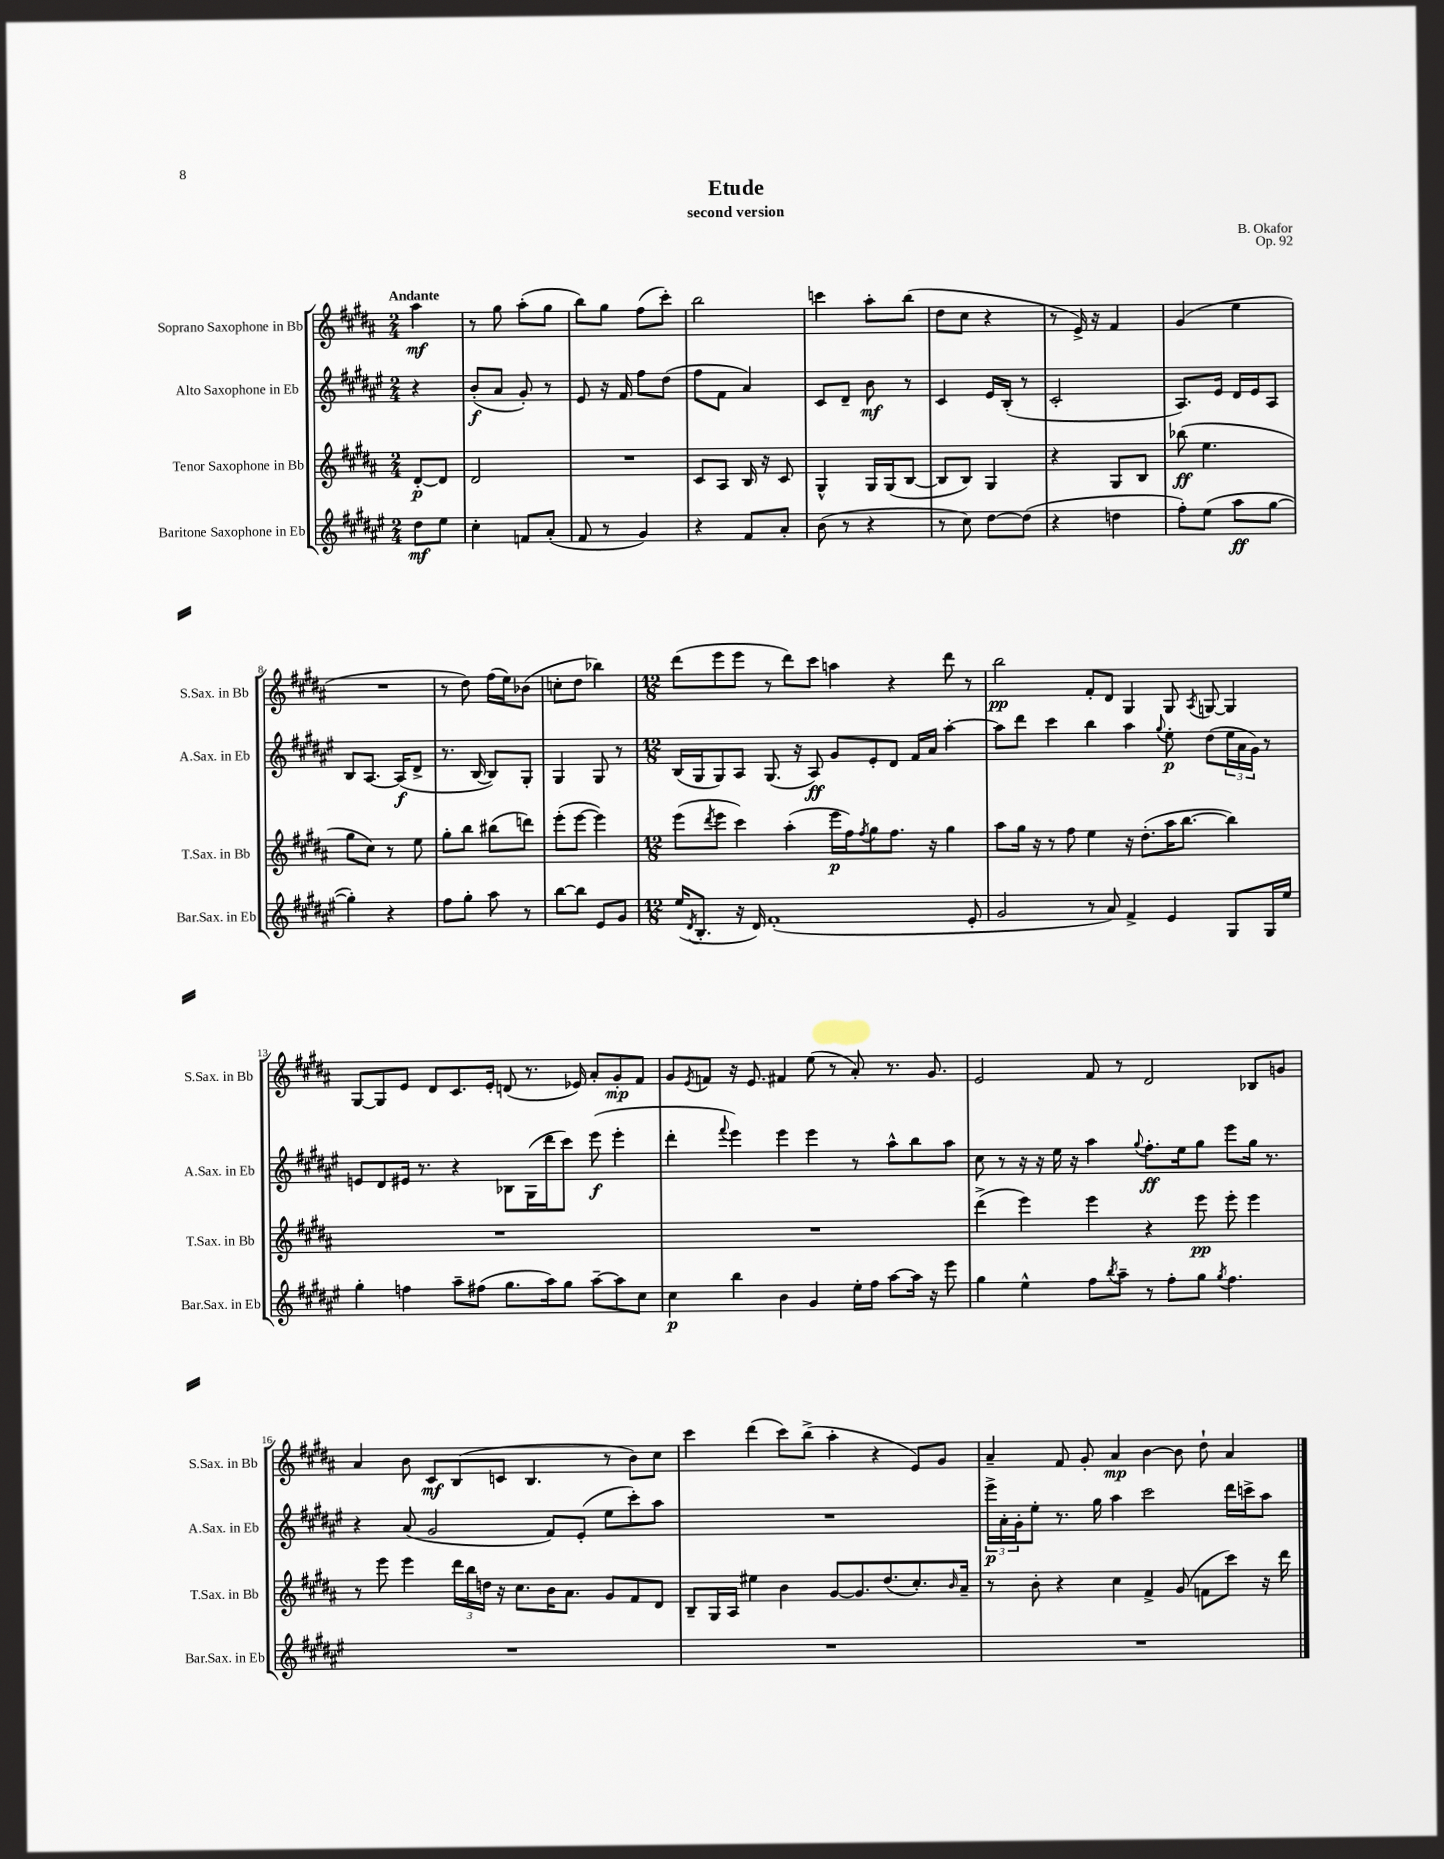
\header { title = "Etude" composer = "B. Okafor" subtitle = "second version" opus = "Op. 92" }
<<
\new StaffGroup <<
\new Staff = "s0" \with { instrumentName = "Soprano Saxophone in Bb" shortInstrumentName = "S.Sax. in Bb" } {
    \clef treble \key b \major \numericTimeSignature \time 2/4 \partial 4 \tempo "Andante"
    ais''4\mf |
    r8 gis''8 ais''8-.( gis''8 |
    b''8) gis''8 fis''8( cis'''8-.) |
    b''2 |
    c'''4 ais''8-. b''8( |
    dis''8 cis''8 r4 |
    r8 e'16->) r16 fis'4 |
    gis'4( e''4 |
    R2 |
    r8 dis''8) fis''16( e''16) bes'8( |
    c''8-. dis''8 bes''4) |
    \numericTimeSignature \time 12/8 dis'''8( e'''8 e'''8 r8 dis'''8) cis'''8 a''4 r4 dis'''8 r8 |
    b''2\pp fis'8-. dis'8 gis4 gis8 \acciaccatura { ais8 } g8~ g4 |
    gis8~ gis8 e'8 dis'8 cis'8. e'16-. d'8( r8. ees'16) ais'8-. gis'8-.\mp fis'8 |
    gis'8 \acciaccatura { e'8 } f'8 r16 e'8. fis'4 e''8( r8 ais'8-.) r8. gis'8. |
    e'2 fis'8 r8 dis'2 bes8 g'8 |
    ais'4 b'8 cis'8\mf b8( c'8 b4. r8 b'8) cis''8 |
    cis'''4 dis'''4( cis'''8) b''8->( ais''4-. r4 e'8) gis'8 |
    ais'4-- fis'8 gis'8-. ais'4\mp b'4~ b'8 dis''8-! ais'4 \bar "|." |
}
\new Staff = "s1" \with { instrumentName = "Alto Saxophone in Eb" shortInstrumentName = "A.Sax. in Eb" } {
    \clef treble \key fis \major \numericTimeSignature \time 2/4 \partial 4
    r4 |
    b'8-.\f( ais'8 gis'8-.) r8 |
    eis'8 r16 fis'16 fis''8 dis''8( |
    fis''8 fis'8 ais'4) |
    cis'8 dis'8-- b'8\mf r8 |
    cis'4 eis'16 b16-.( r8 |
    cis'2-. |
    ais8.) eis'16 dis'16 eis'16 ais8 |
    b8 ais8.~ ais16\f( dis'8-> |
    r8. b16~ b8) gis8-. |
    gis4 gis8 r8 |
    \numericTimeSignature \time 12/8 b16( gis16 gis8) ais8 gis8.( r16 ais8\ff) gis'8 eis'8-. dis'8 fis'16 ais'16 ais''4~-. |
    ais''8 dis'''8 cis'''4 b''4 ais''4 \appoggiatura { gis''8 } eis''8-.\p dis''8( \tuplet 3/2 { eis''16 ais'16 gis'16) } r8 |
    e'8 dis'8 eis'16 r8. r4 bes8 gis16( dis'''16 cis'''8) eis'''8\f( eis'''4-. |
    dis'''4-. \appoggiatura { fis'''8 } eis'''4) eis'''4 eis'''4 r8 ais''8-^ b''8 ais''8 |
    cis''8 r8 r16 r16 eis''16 r16 ais''4 \appoggiatura { gis''8 } fis''8.-.\ff eis''16 gis''8 eis'''8 gis''16 r8. |
    r4 ais'8( gis'2 fis'8) eis'8-.( eis''8 cis'''8-.) ais''8 |
    R1. |
    \tuplet 3/2 { eis'''16->\p ais'16-. gis'16-. } eis''8-. r8. gis''16 ais''4 cis'''2 dis'''16 c'''16-> ais''8 \bar "|." |
}
\new Staff = "s2" \with { instrumentName = "Tenor Saxophone in Bb" shortInstrumentName = "T.Sax. in Bb" } {
    \clef treble \key b \major \numericTimeSignature \time 2/4 \partial 4
    dis'8~-.\p dis'8 |
    dis'2 |
    R2 |
    cis'8 ais8 b16 r16 cis'8 |
    gis4-^ gis16 gis16( b8~ |
    b8 b8) gis4 |
    r4 gis8 b8 |
    bes''8\ff( e''4. |
    gis''8 cis''8) r8 e''8 |
    gis''8-. b''8 bis''8( d'''8) |
    e'''8-.( e'''8~ e'''4) |
    \numericTimeSignature \time 12/8 e'''8( \acciaccatura { dis'''8 } e'''8 cis'''4) ais''4-.( e'''16\p fis''16) \acciaccatura { fis''8 } gis''8 fis''8. r16 gis''4 |
    ais''8 gis''16 r16 r8 fis''8 e''4 r16 dis''8.-.( ais''16 b''8.~ b''4) |
    R1. |
    R1. |
    dis'''4->( e'''4) e'''4 r4 e'''8\pp e'''8-. e'''4 |
    r8 e'''8 e'''4 \tuplet 3/2 { dis'''16 b''16 d''16 } r16 cis''8. b'16 ais'8. gis'8 fis'8 dis'8 |
    b8-- gis16 ais16 eis''4 b'4 gis'8~ gis'8. dis''8.( cis''8.-.) \grace { b'16 } ais'16-- |
    r8 b'8-. r4 cis''4 fis'4-> gis'8( f'8 cis'''8) r16 dis'''16 \bar "|." |
}
\new Staff = "s3" \with { instrumentName = "Baritone Saxophone in Eb" shortInstrumentName = "Bar.Sax. in Eb" } {
    \clef treble \key fis \major \numericTimeSignature \time 2/4 \partial 4
    dis''8\mf eis''8 |
    cis''4-. f'8 ais'8-.( |
    fis'8 r8 gis'4) |
    r4 fis'8 ais'8-. |
    b'8( r8 r4 |
    r8 cis''8) dis''8~ dis''8( |
    r4 d''4 |
    fis''8-.) eis''8( ais''8\ff gis''8~ |
    gis''4-.) r4 |
    fis''8 gis''8-. ais''8 r8 |
    b''8~ b''8 eis'8 gis'8 |
    \numericTimeSignature \time 12/8 eis''16( \acciaccatura { dis'8 } b8.-. r16 dis'16) fis'1-.( eis'8-. |
    gis'2 r8 ais'8) fis'4-> eis'4 gis8 gis16 eis''16 |
    gis''4-. f''4 ais''8-- fis''8( gis''8. ais''16) gis''8 ais''8~-- ais''8 cis''8 |
    cis''4\p b''4 b'4 gis'4 eis''16-. fis''16 ais''8~ ais''16 r16 eis'''8 |
    gis''4 eis''4-^ fis''8 \acciaccatura { b''8 } ais''8-- r8 fis''8-. gis''8 \acciaccatura { gis''8 } fis''4. |
    R1. |
    R1. |
    R1. \bar "|." |
}
>>
>>
